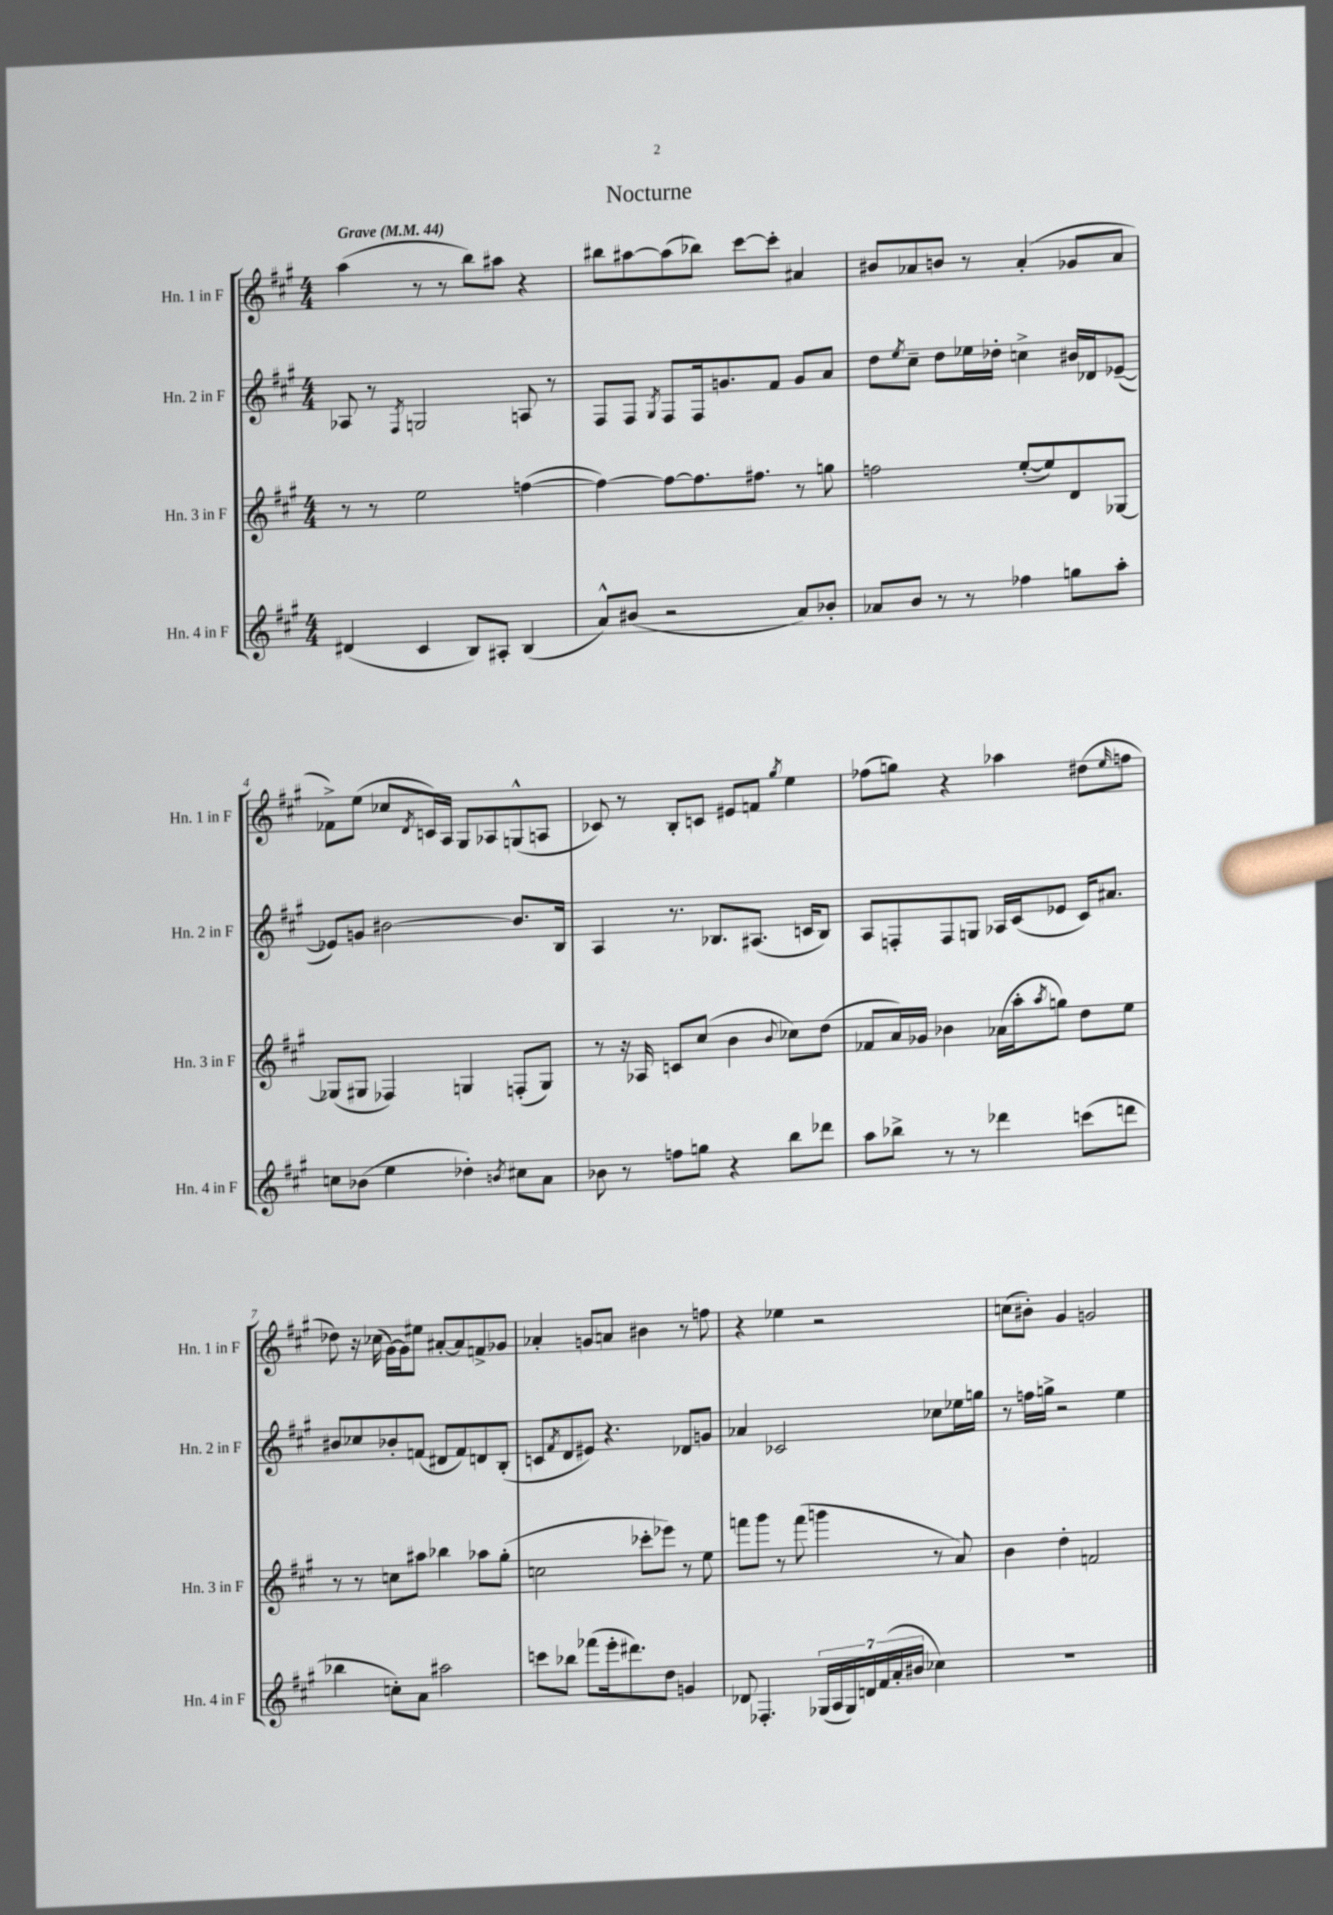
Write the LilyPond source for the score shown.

\header { title = "Nocturne" }
<<
\new StaffGroup <<
\new Staff = "s0" \with { instrumentName = "Hn. 1 in F" shortInstrumentName = "Hn. 1 in F" } {
    \clef treble \key a \major \numericTimeSignature \time 4/4 \tempo "Grave" 4 = 44
    a''4( r8 r8 b''8) ais''8 r4 |
    bis''8 ais''8~ ais''8( bes''8) cis'''8~ cis'''8-. ais'4 |
    bis'8 aes'8 b'8 r8 aes'4-.( ges'8 aes'8 |
    fes'8->) e''8( ces''8 \acciaccatura { d'8 } c'16) a16 gis8 aes8 g8-^( a8 |
    ces'8) r8 b8-. c'8 eis'8 f'8 \acciaccatura { gis''8 } e''4 |
    fes''8( g''8) r4 aes''4 dis''8( \grace { e''16 } f''8 |
    des''8) r16 ces''16( gis'16~) gis'16 eis''8 ais'8~-. ais'8 f'8-> ges'8 |
    aes'4-. g'8 a'8 bis'4 r8 f''8 |
    r4 ees''4 r2 |
    c''8( bis'8-.) gis'4 g'2 \bar "|." |
}
\new Staff = "s1" \with { instrumentName = "Hn. 2 in F" shortInstrumentName = "Hn. 2 in F" } {
    \clef treble \key a \major \numericTimeSignature \time 4/4
    aes8 r8 \acciaccatura { fis8 } g2 a8 r8 |
    fis8 fis8 \acciaccatura { gis8 } fis8 fis16 g'8. fis'8 g'8 a'8 |
    d''8 \acciaccatura { e''8 } cis''8-- d''8 ees''16 des''16-. c''4-> bis'16 des'16 ees'8~--( |
    ees'8) g'8 bis'2~ bis'8. b16 |
    a4 r8. bes8. ais8.( c'16 bes8) |
    a8 f8-. f8 g8 aes16 cis'16( ees'8 cis'16) ais'8. |
    bis'8 ces''8 bes'8-. f'8( dis'8 f'8) d'8 b8-.( |
    c'8 \acciaccatura { fis'8 } d'8 eis'8) r4. des'8 g'8 |
    aes'4 ces'2 ces''8 ees''16 g''16 |
    r8 f''16 g''16-> r2 e''4 \bar "|." |
}
\new Staff = "s2" \with { instrumentName = "Hn. 3 in F" shortInstrumentName = "Hn. 3 in F" } {
    \clef treble \key a \major \numericTimeSignature \time 4/4
    r8 r8 e''2 f''4~( |
    f''4~) f''8~ f''8. fis''8. r8 g''8 |
    f''2 e''8~-.( e''8) d'8 ges8~ |
    ges8( gis8 fes4) g4 f8-.( g8) |
    r8 r16 aes16 c'8 cis''8( b'4 \appoggiatura { b'8 } ces''8) d''8( |
    fes'8 a'16) ges'16 bes'4 aes'16( a''16-. \acciaccatura { a''8 } g''8) d''8 e''8 |
    r8 r8 c''8 ais''8 bes''4 aes''8 gis''8-.( |
    c''2 ces'''8-. ees'''8) r8 e''8 |
    f'''8 gis'''8 r8 f'''8( g'''4 r8 a'8) |
    b'4 d''4-. f'2 \bar "|." |
}
\new Staff = "s3" \with { instrumentName = "Hn. 4 in F" shortInstrumentName = "Hn. 4 in F" } {
    \clef treble \key a \major \numericTimeSignature \time 4/4
    dis'4( cis'4 b8) ais8-. b4( |
    a'8-^) bis'8( r2 a'8) bes'8-. |
    aes'8 b'8 r8 r8 fes''4 g''8 a''8-. |
    c''8 bes'8( e''4 des''4-.) \acciaccatura { b'8 } cis''8 a'8 |
    bes'8 r8 f''8 g''8 r4 b''8 des'''8 |
    a''8 bes''8-> r8 r8 des'''4 c'''8( d'''8 |
    bes''4 c''8-.) a'8 ais''2 |
    c'''8 bes''8 fes'''8( e'''16-. dis'''8.) d''8 g'4 |
    des'8 fes4.-. \tuplet 7/4 { ges16( a16 ges16) d'16 fis'16( a'16-. bis'16 } ces''4) |
    R1 \bar "|." |
}
>>
>>
